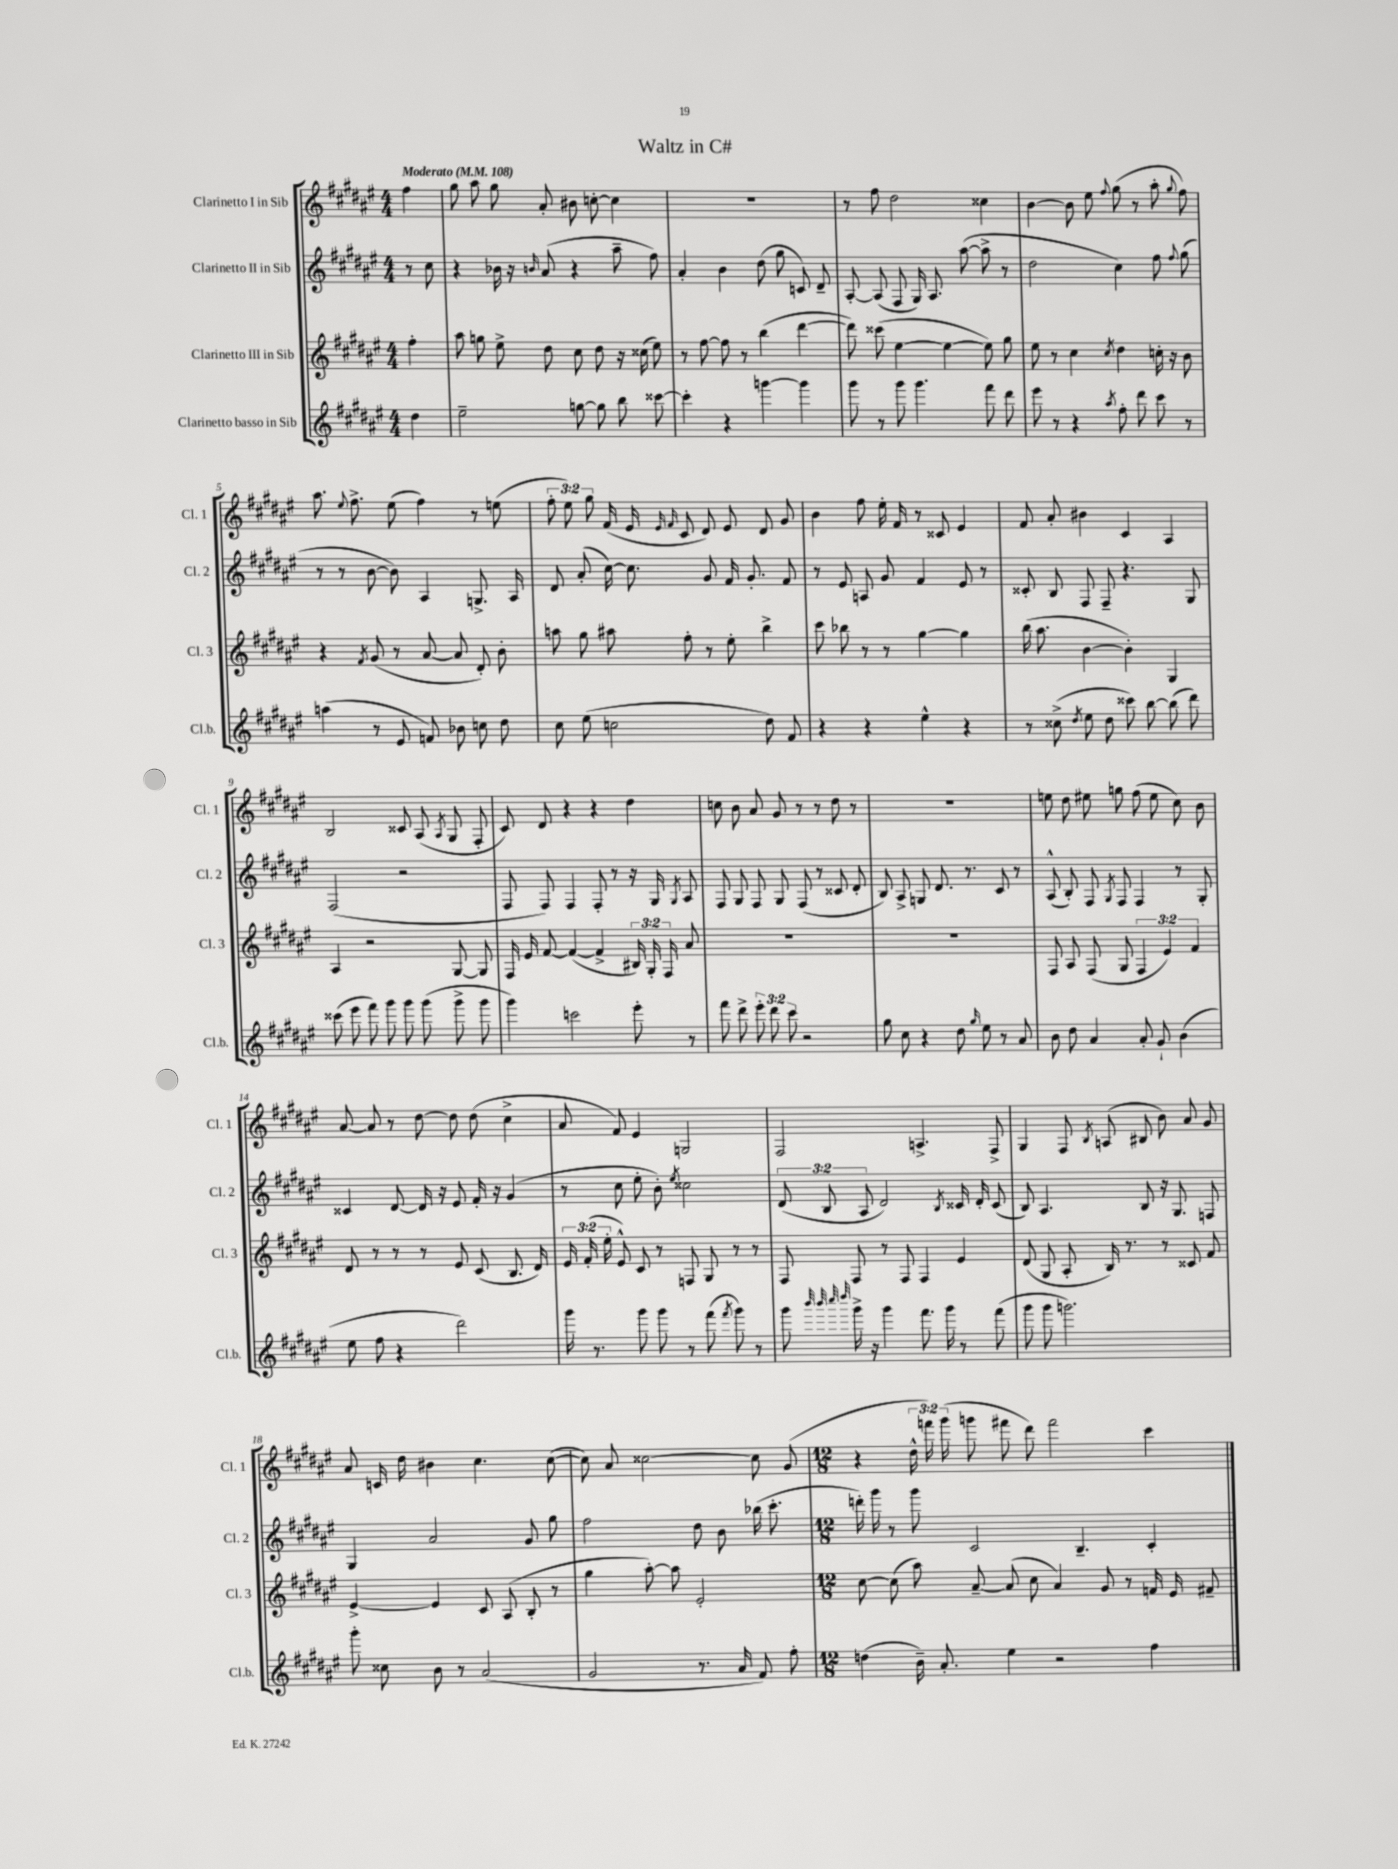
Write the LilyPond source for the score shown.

\header { title = "Waltz in C#" }
<<
\new StaffGroup <<
\new Staff = "s0" \with { instrumentName = "Clarinetto I in Sib" shortInstrumentName = "Cl. 1" } {
    \clef treble \key fis \major \numericTimeSignature \time 4/4 \override Staff.TupletNumber.text = #tuplet-number::calc-fraction-text \partial 4 \tempo "Moderato" 4 = 108
    \autoBeamOff fis''4 |
    gis''8 ais''8 gis''8 ais'8-. bis'8 c''8~-. c''4 |
    R1 |
    r8 fis''8 dis''2 cisis''4 |
    b'4~ b'8 eis''8 \appoggiatura { fis''8 } gis''8( r8 ais''8-. \appoggiatura { gis''8 } fis''8) |
    ais''8. \appoggiatura { eis''8 } fis''8.-> eis''8( fis''4) r8 e''8( |
    \tuplet 3/2 { fis''8-. eis''8) gis''8 } fis'16( eis'16 \grace { eis'16 fis'16 } cis'8 dis'8) eis'8 dis'8 gis'8 |
    b'4 fis''8 eis''16-. fis'16 r8 cisis'8 eis'4 |
    fis'8 ais'8-. bis'4 cis'4 ais4 |
    b2 cisis'8 ais8( \acciaccatura { ais8 } gis8 fis8-. |
    cis'8) dis'8 r4 r4 dis''4 |
    c''8 b'8 ais'8 gis'8 r8 r8 dis''8 r8 |
    R1 |
    e''8 dis''8 eis''8 g''8 fis''8( eis''8 cis''8) b'8 |
    ais'8~ ais'8 r8 dis''8~ dis''8 dis''8( cis''4-> |
    ais'8 fis'8) eis'4 g2 |
    fis2 a4.-> fis8-> |
    gis4 fis8 \acciaccatura { b8 } a8( bis8 b'8) ais'8 gis'8 |
    ais'8 c'16 dis''16 bis'4 cis''4. cis''8~( |
    cis''8) ais'8 cisis''2~ cisis''8 gis'8( |
    \numericTimeSignature \time 12/8 r4 \tuplet 3/2 { dis''16-^ f'''16) gis'''16( } g'''8 fis'''8 dis'''8) fis'''2 cis'''4 \bar "|." |
}
\new Staff = "s1" \with { instrumentName = "Clarinetto II in Sib" shortInstrumentName = "Cl. 2" } {
    \clef treble \key fis \major \numericTimeSignature \time 4/4 \override Staff.TupletNumber.text = #tuplet-number::calc-fraction-text \partial 4
    \autoBeamOff r8 cis''8 |
    r4 bes'16 r16 \grace { b'16 } ais'8( r4 ais''8-- fis''8) |
    ais'4-. b'4 dis''8( gis''8 c'8) dis'8-- |
    ais8~-. ais8( fis8 gis16) ais8. ais''8~( ais''8-> r8 |
    dis''2 cis''4) fis''8 \appoggiatura { fis''8 } gis''8( |
    r8 r8 b'8~ b'8) ais4 g8.-> ais16 |
    dis'8 ais'8-.( cis''16~) cis''8. gis'8 fis'16 gis'8.-. fis'8 |
    r8 eis'8 a8 gis'8 fis'4 eis'8 r8 |
    cisis'8-. b8 fis8 fis8-- r4. gis8 |
    fis2( r2 |
    fis8 fis8) fis4 fis8-. r8 r16 gis16 \acciaccatura { gis8 } ais8 |
    fis8 gis8 fis8 gis8 fis8( r8 cisis'8 dis'8-. |
    b8) ais8-> g8 dis'8. r8. cis'8 r8 |
    ais8-^( b8-.) fis8 \acciaccatura { gis8 } fis8 fis4 r8 gis8-. |
    cisis'4 dis'8~ dis'16 r16 eis'8 fis'16-. r16 gis'4( |
    r8 cis''8 eis''8-. b'8-.) \acciaccatura { eis''8 } cisis''2 |
    \tuplet 3/2 { dis'8( b8 ais8 } dis'2) \acciaccatura { b8 } cisis'16 dis'16-. cisis'8( |
    b8) ais4. b8 r16 gis8. f8 |
    gis4 ais'2 gis'8 gis''8 |
    fis''2 dis''8 b'8 bes''16( cis'''8.-. |
    \numericTimeSignature \time 12/8 d'''16-.) gis'''16 r8 gis'''8 cis'2 b4.-- cis'4-. \bar "|." |
}
\new Staff = "s2" \with { instrumentName = "Clarinetto III in Sib" shortInstrumentName = "Cl. 3" } {
    \clef treble \key fis \major \numericTimeSignature \time 4/4 \override Staff.TupletNumber.text = #tuplet-number::calc-fraction-text \partial 4
    \autoBeamOff fis''4-. |
    ais''8 g''8 eis''8-> dis''8 cis''8 dis''8 r16 cisis''16( eis''8) |
    r8 fis''8~ fis''8 r8 b''4( dis'''4~ |
    dis'''8) cisis'''8( eis''4~ eis''4~ eis''8) gis''8 |
    eis''8 r8 cis''4 \acciaccatura { cis''8 } dis''4 c''16-. r16 b'8 |
    r4 \acciaccatura { fis'8 } gis'8( r8 ais'8~ ais'8 dis'8-.) b'8-. |
    a''8 gis''8 ais''8 fis''8-. r8 eis''8-. b''4-> |
    cis'''8 bes''8 r8 r8 gis''4~ gis''4 |
    b''16( ais''8. b'4~ b'4-.) gis4 |
    ais4 r2 gis8~ gis8 |
    fis16 eis'16 fis'8~ fis'4~( fis'4-> \tuplet 3/2 { bis16) gis16-. fis16 } ais'8 |
    R1 |
    R1 |
    fis8 ais8 fis8( gis8 \tuplet 3/2 { fis4 eis'4) fis'4 } |
    dis'8 r8 r8 r8 eis'8 cis'8( b8. dis'16) |
    \tuplet 3/2 { eis'16 fis'16-.( eis''16-. } eis'8-^) cis'8 r8 f8 gis8 r8 r8 |
    fis8 fis8 r8 fis8 fis4 eis'4 |
    dis'8( gis8 ais8-. b16) r8. r8 cisis'8 fis'8 |
    eis'4~-> eis'4 cis'8 ais8( b8-. r8 |
    gis''4 ais''8~-.) ais''8 eis'2-. |
    \numericTimeSignature \time 12/8 cis''8~ cis''8( ais''8) ais'8~-- ais'8( cis''8 ais'4) gis'8 r8 f'16 eis'16 fis'8-- \bar "|." |
}
\new Staff = "s3" \with { instrumentName = "Clarinetto basso in Sib" shortInstrumentName = "Cl.b." } {
    \clef treble \key fis \major \numericTimeSignature \time 4/4 \override Staff.TupletNumber.text = #tuplet-number::calc-fraction-text \partial 4
    \autoBeamOff dis''4 |
    eis''2-- g''8~ g''8 b''8 cisis'''8~ |
    cisis'''4-. r4 g'''4~ g'''4 |
    gis'''8 r8 gis'''8 gis'''4. fis'''8 dis'''8 |
    eis'''8 r8 r4 \acciaccatura { ais''8 } fis''8-. dis'''8 cis'''8 r8 |
    a''4( r8 eis'8 f'8) bes'8 c''8 dis''8 |
    cis''8 eis''8( c''2 dis''8) fis'8 |
    r4 r4 eis''4-^ r4 |
    r8 cisis''8->( \acciaccatura { dis''8 } eis''8 dis''8 cisis'''8) b''8~ b''8( dis'''8) |
    cisis'''8( eis'''8 fis'''8) gis'''8 gis'''8 gis'''8( gis'''8-> gis'''8 |
    gis'''4) c'''2 eis'''8-. r8 |
    fis'''8 dis'''8-> \tuplet 3/2 { eis'''8-. dis'''8 cis'''8 } r2 |
    gis''8 cis''8 r4 dis''8 \grace { gis''16 } eis''8 r8 ais'8 |
    b'8 dis''8 ais'4 ais'8-. gis'8-! b'4( |
    eis''8 fis''8 r4 dis'''2) |
    gis'''16 r8. gis'''8 gis'''8 r8 fis'''8( \acciaccatura { fis'''8 } gis'''8) r8 |
    gis'''8 \grace { b'''32 b'''32 cis''''32 dis''''32 } gis'''16-> r16 gis'''4 fis'''8. gis'''16 r8 fis'''8( |
    gis'''8 gis'''8 g'''2.) |
    gis'''8-. cisis''8 b'8 r8 ais'2( |
    gis'2 r8. ais'16 fis'8) fis''8-. |
    \numericTimeSignature \time 12/8 d''4( b'16--) ais'8.-. eis''4 r2 fis''4 \bar "|." |
}
>>
>>
